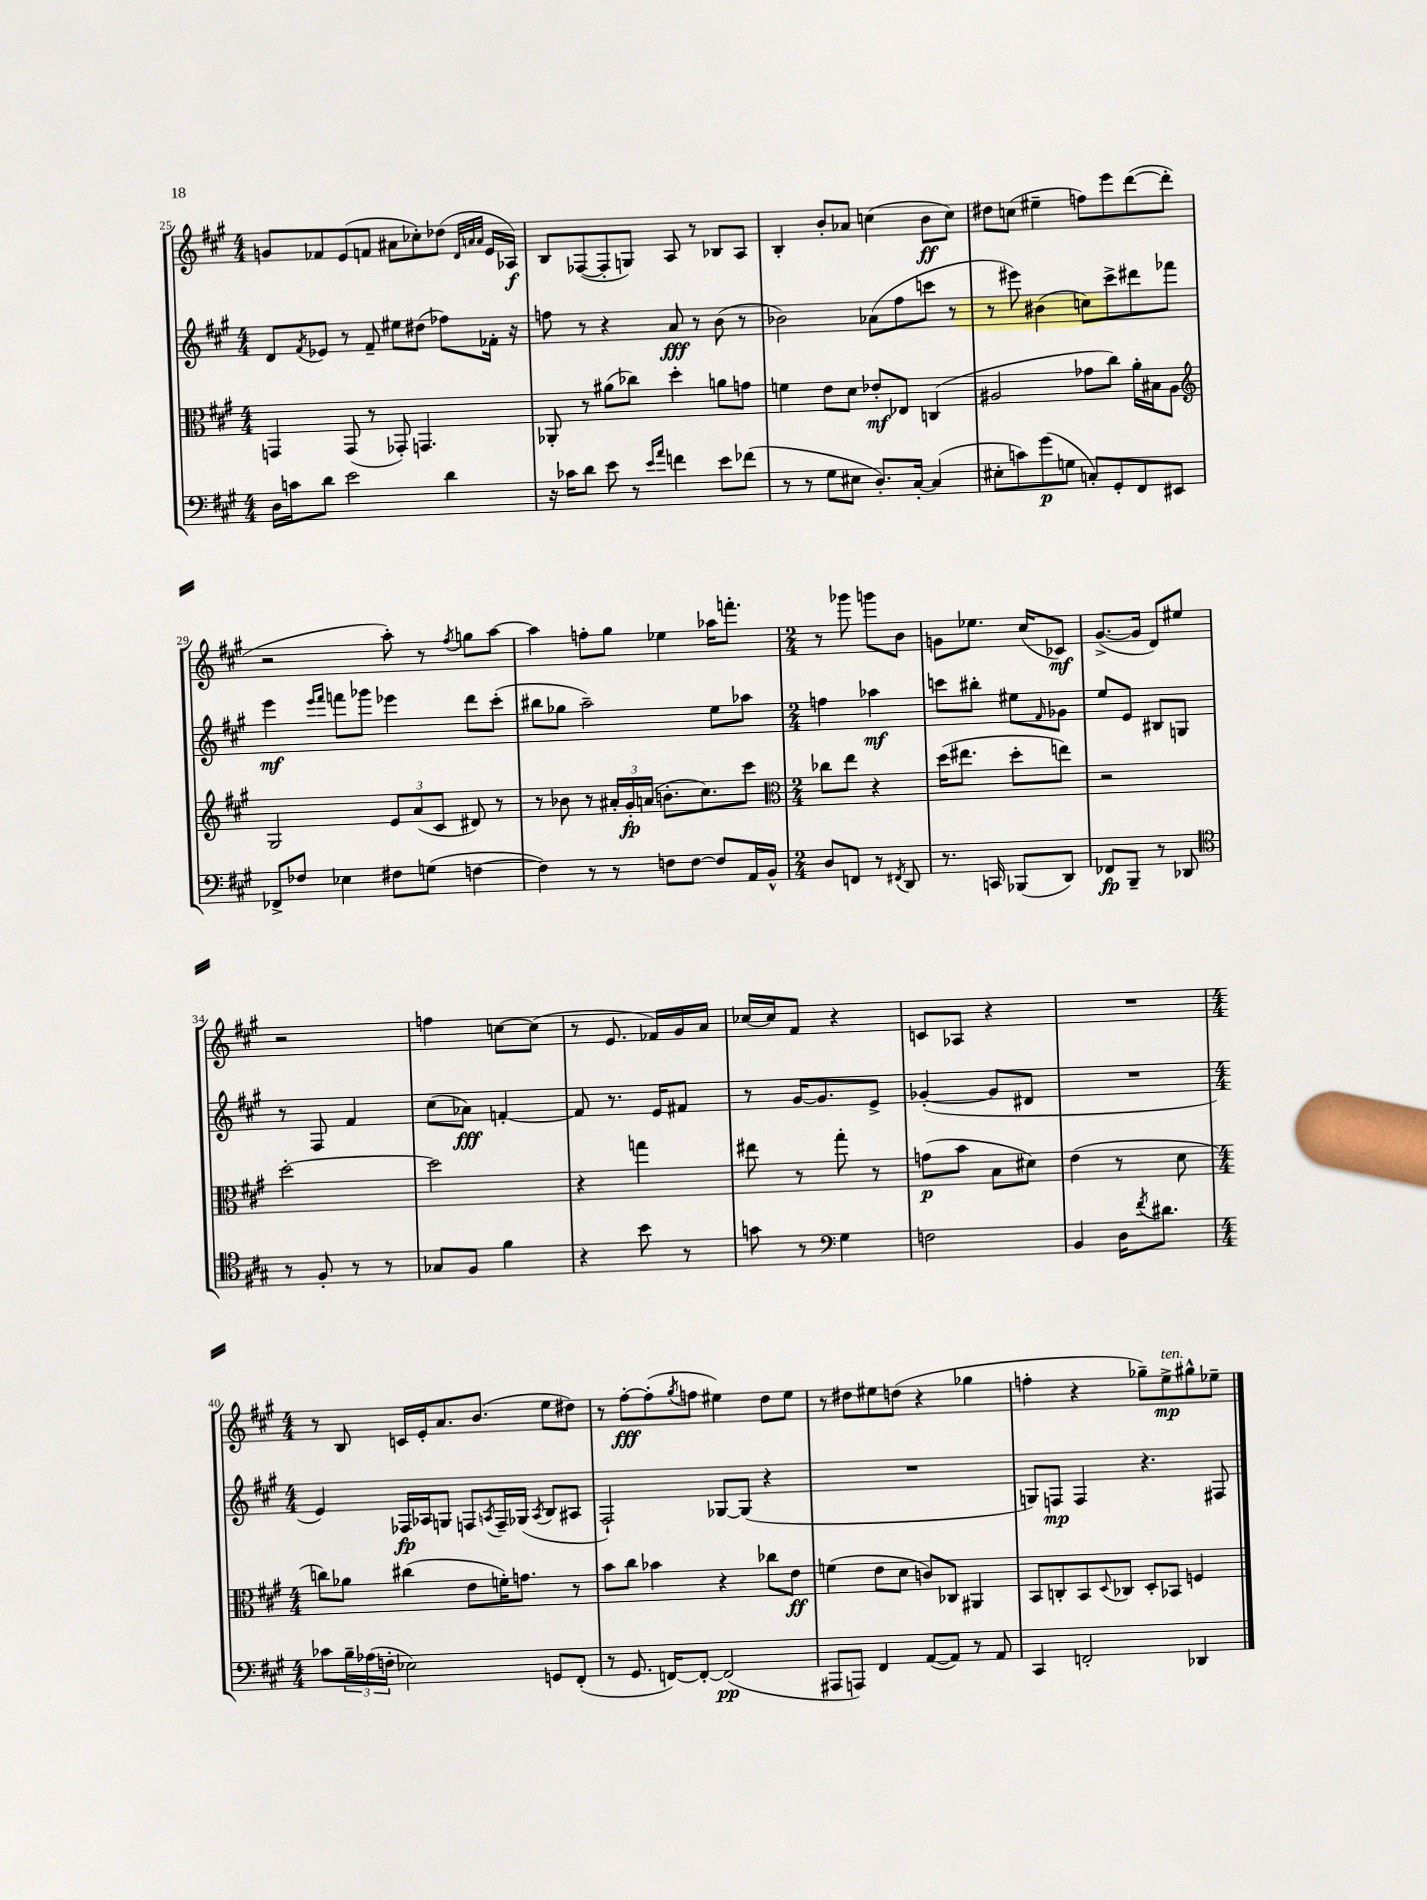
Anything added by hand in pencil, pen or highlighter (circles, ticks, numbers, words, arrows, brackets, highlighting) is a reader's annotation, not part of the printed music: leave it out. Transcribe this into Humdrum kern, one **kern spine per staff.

**kern	**kern	**kern	**kern
*staff4	*staff3	*staff2	*staff1
*clefF4	*clefC3	*clefG2	*clefG2
*k[f#c#g#]	*k[f#c#g#]	*k[f#c#g#]	*k[f#c#g#]
*M4/4	*M4/4	*M4/4	*M4/4
16D\LL	4GG/	8d/L	8g/L
16c\J	.	.	.
.	.	8qf#/	.
8d\J	.	8e-/J	8f-/
2e\	(8GG/	8r	(8e/
.	8r	8f#~/	8f/J
.	8GG-'/)	8ee#\L	8a#\L
.	4.GG/	(8dd#\J	8cc-'\)
4d\	.	8ff-\L)	(8dd-\J
.	.	.	32qqd/LLL
.	.	.	32qqa/
.	.	.	32qqa/JJJ
.	.	16f-'\Jk	16e/LL
.	.	16r	16A-/JJ)
=	=	=	=
16r	8AA-'/	8ff\	8B/L
16c-\LK	.	.	.
8d\J	8r	8r	([8F-/
8e\	(8a#\L	4r	8F-'/]
8r	8cc-\J)	.	8G/J)
16qqe/LL	.	.	.
16qqa/JJ	.	.	.
4f\	4dd'\	8a/	8A/
.	.	8r	8r
8e\L	8a\L	(8b\	8B-/L
(8f-\J	8g\J	8r	8A/J
=	=	=	=
8r	4f\	2b-\)	4B'/
8r	.	.	.
8G#\L	8e\L	.	8b'/L
8E#\J	8d\J	.	8a-/J
8.D'/L)	8e-'/L	(8a-\L	(4cc\
.	8E-/J	8ff#\	.
[16C#'/Jk	.	.	.
(4C#/]	(4C/	8ccc\J	8b\L
.	.	8r	8cc\J)
=	=	=	=
8E#'\L	2A#/	8r	8dd#\L
8c\)	.	8eee#\)	(8cc\J
(8g#\	.	(4b#\	4ee#~\
8G\J	.	.	.
8C'/L)	8g-\L	8cc\L)	8ff\L)
8GG#'/	8cc#\J)	8ccc#^\	8eee\
8FF#/	16a'\LL	8ddd#\	([8ddd\
.	16B#\J	.	.
8EE#/J	8A#\J	8fff-\J	8ddd'\]J
=	=	=	=
*	*clefG2	*	*
8FF-^/L	2G#/	4eee\	2r
8F-/J	.	.	.
.	.	16qqeee/LL	.
.	.	16qqfff#/JJ	.
4E-\	.	8fff\L	.
.	.	8ggg-\J	.
8F#\L	12e/L	4eee-\	8aa'\)
.	(12a/	.	.
(8G\J	.	.	8r
.	12c#/J	.	.
.	.	.	8qff#/
[4F\	8d#/)	8ddd\L	8gg\L
.	8r	(8ccc#'\J	[8aa\J
=	=	=	=
4F\])	8r	8bb#\L	4aa\]
.	8b-\	8gg-\J	.
8r	8r	2aa~\)	8ff'\L
8r	24a#'/LL	.	8gg#\J
.	24g#'/	.	.
.	(24a/JJ	.	.
8F\L	8.b'\L	.	4ee-\
[8F\J	.	.	.
.	8.cc#\)	.	.
8F/]L	.	8ee\L	16aa-\LK
.	.	.	8.fff'\J
16AA/L	8ccc#\J	8aa-\J	.
16BB^^/JJ	.	.	.
=	=	=	=
*	*clefC3	*	*
*M2/4	*M2/4	*M2/4	*M2/4
8D/L	8cc-\L	4ff\	8r
8FF/J	8ee\J	.	8ggg-\
8r	4r	4aa-\	8ggg\L
8qFF#/	.	.	.
8DD/	.	.	8b\J
=	=	=	=
8.r	(16dd\LK	8ccc\L	8g\L
.	8.ee#\J	.	.
.	.	8bb#'\J	8.ee-\J
16CC/	.	.	.
(8BBB-/L	8dd'\L	8ee#\L	.
.	.	.	(16cc#/LK
.	.	16qqf#/	.
8DD/J)	8ee\J)	8g-\J	8c-/J)
=	=	=	=
8FF-/L	2r	8ee/L	([8.g#^/L
8BBB~/J	.	8e/J	.
.	.	.	16g#/]Jk
8r	.	8B#/L	8d/L)
8DD-/	.	8G/J	8ee#/J
=	=	=	=
*clefC4	*	*	*
8r	[2dd'\	8r	2r
8F#'/	.	8F#/	.
8r	.	4f#/	.
8r	.	.	.
=	=	=	=
8G-/L	2dd\]	(8cc#\L	4ff\
8F#/J	.	8a-\J)	.
4f#\	.	[4f'/	[8cc\L
.	.	.	(8cc\]J
=	=	=	=
4r	4r	8f/]	8r
.	.	8.r	8.e/
8b\	4gg\	.	.
.	.	16e/LK	16f-/LL)
8r	.	8f#/J	16g#/
.	.	.	16a/JJ
=	=	=	=
8g\	8ee#\	8r	[16cc-/LL
.	.	.	16cc-/]J
8r	8r	[16g#/LK	8f#/J
.	.	8.g#/]	.
*clefF4	*	*	*
4G#\	8gg#'\	.	4r
.	8r	8e^/J	.
=	=	=	=
2F\	(8g\L	([4g-'/	8c/L
.	8b\J	.	8A-/J
.	8B\L	8g-/]L	4r
.	8d#\J)	8d#/J	.
=	=	=	=
4BB/	(4e\	2r	2r
16D\LK	8r	.	.
8qf#/	.	.	.
8.d#\J	.	.	.
.	8d\	.	.
=	=	=	=
*M4/4	*M4/4	*M4/4	*M4/4
8c-\L	8cc\L)	4e/)	8r
24B~\L	8a-\J	.	8B/
(24A-\	.	.	.
24F'\JJ	.	.	.
2E-\)	(4cc#\	16F-/LL	16c/LL
.	.	16A-/J	16e'/J
.	.	8G/J	8.a/
.	8e\L	8F/L	.
.	.	.	(8.b/J
.	.	8qA/	.
.	16f'\K)	16F~/L	.
.	8.g\J	(16G-/JJ	.
.	.	8qA/	.
8GG/L	.	8B/L	8ee\L
(8FF#'/J	8r	8A#/J	8dd#\J)
=	=	=	=
8r	8b\L	2F#`/)	8r
8.GG#/	8cc#\J	.	[8ff#'\L
.	4b-\	.	(8ff#'\]
[16FF/LK)	.	.	.
.	.	.	8qgg#/
8FF'/_J	.	.	8ff\J
(2FF/]	4r	[8G-/L	4ee#\)
.	.	(8G-/]J	.
.	8cc-\L	4r	8dd\L
.	8e\J	.	8ee#\J
=	=	=	=
8AAA#/L	(4f\	1r	8r
8AAA/J)	.	.	8dd#\L
4FF#/	8e\L	.	8ee#\
.	8d\J	.	(8dd\J
([8AA/L	8c/L)	.	4r
8AA/]J)	8C-/J	.	.
8r	4AA#/	.	4gg-\
8AA/	.	.	.
=	=	=	=
4CC#/	8BB/L	8G/L)	4ff'\
.	8C'/	8F/J	.
2FF'/	8BB/	4F/	4r
.	8qqD/	.	.
.	8C-/J	.	.
.	8D'/L	4.r	8gg-~\L)
.	8BB-/J	.	8ee^\
4DD-/	4F/	.	8gg#^^\
.	.	8F#/	8ee-~\J
==	==	==	==
*-	*-	*-	*-
